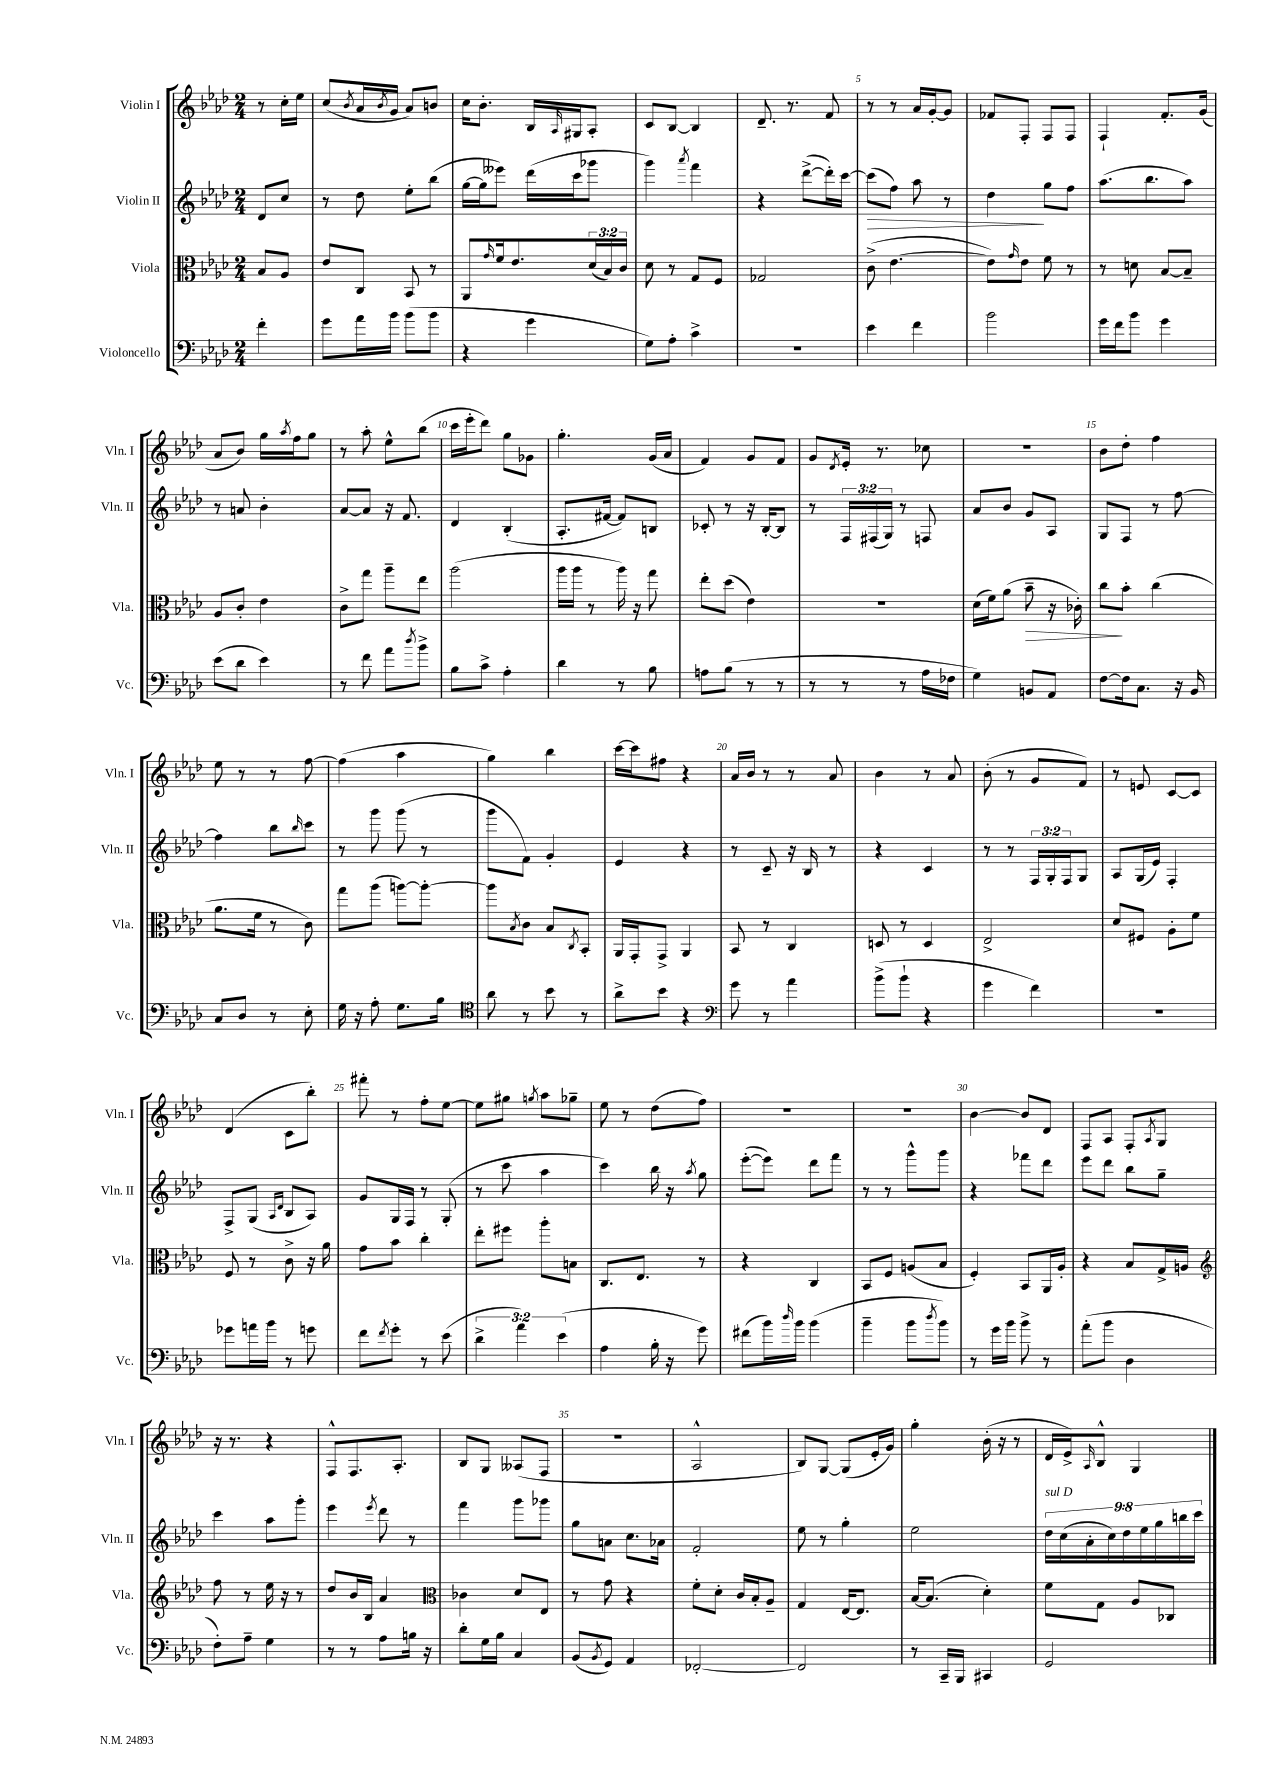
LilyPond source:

<<
\new StaffGroup <<
\new Staff = "s0" \with { instrumentName = "Violin I" shortInstrumentName = "Vln. I" } {
    \clef treble \key aes \major \numericTimeSignature \time 2/4 \partial 4
    r8 c''16-. ees''16 |
    c''8( \acciaccatura { bes'8 } aes'16 \acciaccatura { bes'8 } g'16 aes'8) b'8 |
    c''16 bes'8.-. bes16 \grace { aes16 } gis16 aes8-. |
    c'8 bes8~ bes4 |
    des'8.-- r8. f'8 |
    r8 r8 aes'16 g'16~-. g'8 |
    fes'8 f8-. f8 f8 |
    f4-! f'8.-. g'16( |
    aes'8 bes'8) g''16 \acciaccatura { aes''8 } f''16 g''8 |
    r8 aes''8-. ees''8-^ bes''8( |
    c'''16 ees'''16-. des'''8) g''8 ges'8 |
    g''4.-. g'16( aes'16 |
    f'4) g'8 f'8 |
    g'8 \acciaccatura { des'8 } ees'16-. r8. ces''8 |
    R2 |
    bes'8 des''8-. f''4 |
    ees''8 r8 r8 f''8~ |
    f''4( aes''4 |
    g''4) bes''4 |
    c'''16~ c'''16 fis''8 r4 |
    aes'16 bes'16 r8 r8 aes'8 |
    bes'4 r8 aes'8 |
    bes'8-.( r8 g'8 f'8) |
    r8 e'8 c'8~ c'8 |
    des'4( c'8 bes''8-.) |
    fis'''8-. r8 f''8-. ees''8~ |
    ees''8 gis''8 \acciaccatura { g''8 } aes''8 ges''8-- |
    ees''8 r8 des''8( f''8) |
    R2 |
    R2 |
    bes'4~ bes'8 des'8 |
    f8 aes8 f8-. \acciaccatura { aes8 } g8 |
    r16 r8. r4 |
    f8-^ f8. aes8.-. |
    bes8 g8 aeses8( f8 |
    R2 |
    aes2-^ |
    bes8) g8~ g8( ees'16-. g'16) |
    g''4-. bes'16-.( r16 r8 |
    des'16 ees'16->) \grace { aes16 } bes8-^ g4 \bar "|." |
}
\new Staff = "s1" \with { instrumentName = "Violin II" shortInstrumentName = "Vln. II" } {
    \clef treble \key aes \major \numericTimeSignature \time 2/4 \override Staff.TupletNumber.text = #tuplet-number::calc-fraction-text \partial 4
    des'8 c''8 |
    r8 des''8 ees''8-. bes''8( |
    g''16~ g''16 eeses'''8) des'''16( c'''16 ges'''8 |
    g'''4) \acciaccatura { aes'''8 } f'''4 |
    r4 des'''8~->( des'''16-.) c'''16~ |
    c'''8\>( f''8) aes''8 r8 |
    des''4\! g''8 f''8 |
    aes''8.( bes''8. aes''8) |
    r8 a'8 bes'4-. |
    aes'8~ aes'8 r16 f'8. |
    des'4 bes4-.( |
    aes8.-. fis'16~ fis'8) b8 |
    ces'8-. r8 r16 bes16~-. bes8 |
    r8 \tuplet 3/2 { f16 fis16( g16) } r8 f8 |
    aes'8 bes'8 g'8 aes8 |
    g8 f8 r8 f''8~ |
    f''4 bes''8 \grace { bes''16 } c'''8 |
    r8 g'''8 g'''8( r8 |
    g'''8 f'8) g'4-. |
    ees'4 r4 |
    r8 c'8-- r16 bes16 r8 |
    r4 c'4 |
    r8 r8 \tuplet 3/2 { f16 g16-. f16 } g8 |
    aes8 g16( ees'16) f4-. |
    f8-> g8( \grace { aes16 des'16 } bes8 aes8) |
    g'8 g16 f16 r8 g8-.( |
    r8 c'''8 aes''4 |
    c'''4) bes''16 r16 \acciaccatura { aes''8 } g''8 |
    ees'''8~-.( ees'''8) des'''8 f'''8 |
    r8 r8 g'''8-^ g'''8 |
    r4 fes'''8 des'''8 |
    ees'''8 des'''8 bes''8 g''8-- |
    c'''4 aes''8 g'''8-. |
    ees'''4 \acciaccatura { ees'''8 } des'''8 r8 |
    f'''4 g'''8 ges'''8 |
    g''8 a'8 c''8. aes'16 |
    f'2-. |
    ees''8 r8 g''4-. |
    ees''2 |
    \tuplet 9/8 { des''16^\markup { \italic "sul D" } c''16( aes'16-. c''16) des''16 ees''16 g''16 b''16 c'''16 } \bar "|." |
}
\new Staff = "s2" \with { instrumentName = "Viola" shortInstrumentName = "Vla." } {
    \clef alto \key aes \major \numericTimeSignature \time 2/4 \override Staff.TupletNumber.text = #tuplet-number::calc-fraction-text \partial 4
    bes8 aes8 |
    ees'8 c8 bes,8 r8 |
    aes,8 \grace { g'16 } f'16 ees'8. \tuplet 3/2 { des'16( bes16) c'16 } |
    des'8 r8 g8 f8 |
    ges2 |
    c'8->( ees'4.~ |
    ees'8) \grace { g'16 } ees'8 f'8 r8 |
    r8 d'8 bes8~ bes8-- |
    aes8 c'8-. ees'4 |
    c'8-> g''8 aes''8-- ees''8 |
    aes''2( |
    aes''16 aes''16 r8 aes''16) r16 g''8 |
    ees''8-. des''8( ees'4) |
    r2 |
    des'16( f'16) aes'8( bes'8--\> r16 ces'16-.) |
    c''8\! bes'8-. c''4( |
    aes'8. f'16 r8 c'8) |
    g''8 aes''8( a''8~) a''8~-. |
    a''8 \acciaccatura { bes8 } c'8 bes8 \acciaccatura { c8 } bes,8-. |
    aes,16 g,16-. g,8-> aes,4 |
    bes,8 r8 c4 |
    d8 r8 d4 |
    ees2-> |
    des'8 fis8 aes8-. f'8 |
    f8 r8 c'8-> r16 aes'16 |
    g'8 bes'8 c''4-. |
    ees''8-. fis''8 aes''8-. b8 |
    c8. ees8. r8 |
    r4 c4 |
    bes,8 f8 a8( bes8 |
    f4-.) bes,8 aes,16 aes16-. |
    r4 bes8 g16-> a16 |
    \clef treble f''8 r8 ees''16 r16 r8 |
    des''8 bes'16 bes16 aes'4 |
    \clef alto ces'4 des'8 ees8 |
    r8 g'8 r4 |
    f'8-. des'8-. c'16 bes16-. aes8-- |
    g4 ees16~ ees8. |
    bes16~ bes8.( des'4-.) |
    f'8 g8 aes8 ces8 \bar "|." |
}
\new Staff = "s3" \with { instrumentName = "Violoncello" shortInstrumentName = "Vc." } {
    \clef bass \key aes \major \numericTimeSignature \time 2/4 \override Staff.TupletNumber.text = #tuplet-number::calc-fraction-text \partial 4
    f'4-. |
    g'8 aes'16 bes'16 bes'8( bes'8 |
    r4 g'4 |
    g8) aes8-. c'4-> |
    r2 |
    ees'4 f'4 |
    bes'2 |
    g'16 f'16 bes'8 g'4 |
    ees'8( des'8 ees'4) |
    r8 f'8 aes'8 \acciaccatura { des''8 } bes'8-> |
    bes8 c'8-> aes4-. |
    des'4 r8 bes8 |
    a8 bes8( r8 r8 |
    r8 r8 r8 aes16 fes16 |
    g4) b,8 aes,8 |
    f8~ f16 c8. r16 bes,16 |
    c8 des8 r8 ees8-. |
    g16 r16 aes8-. g8. bes16 |
    \clef tenor aes'8 r8 bes'8 r8 |
    aes'8-> bes'8 r4 |
    \clef bass g'8 r8 aes'4 |
    bes'8->( bes'8-! r4 |
    g'4 f'4) |
    R2 |
    ges'8 a'16 bes'16 r8 g'8 |
    f'8 \acciaccatura { f'8 } g'8-. r8 ees'8( |
    \tuplet 3/2 { des'4-> aes'4) ees'4( } |
    aes4 bes16-. r16 g'8) |
    fis'8( bes'16) \grace { des''16 } bes'16 bes'4( |
    bes'4-- bes'8 \acciaccatura { des''8 } bes'8) |
    r8 g'16 bes'16 bes'8-> r8 |
    aes'8-.( bes'8 des4 |
    f8-.) aes8-- g4 |
    r8 r8 aes8 b16 r16 |
    des'8-. g16 bes16 c4 |
    bes,8( \acciaccatura { bes,8 } g,8) aes,4 |
    fes,2~-. |
    fes,2 |
    r8 c,16-- bes,,16 cis,4 |
    g,2 \bar "|." |
}
>>
>>
\layout { \context { \Score \override BarNumber.break-visibility = ##(#f #t #t) barNumberVisibility = #(every-nth-bar-number-visible 5) } }
